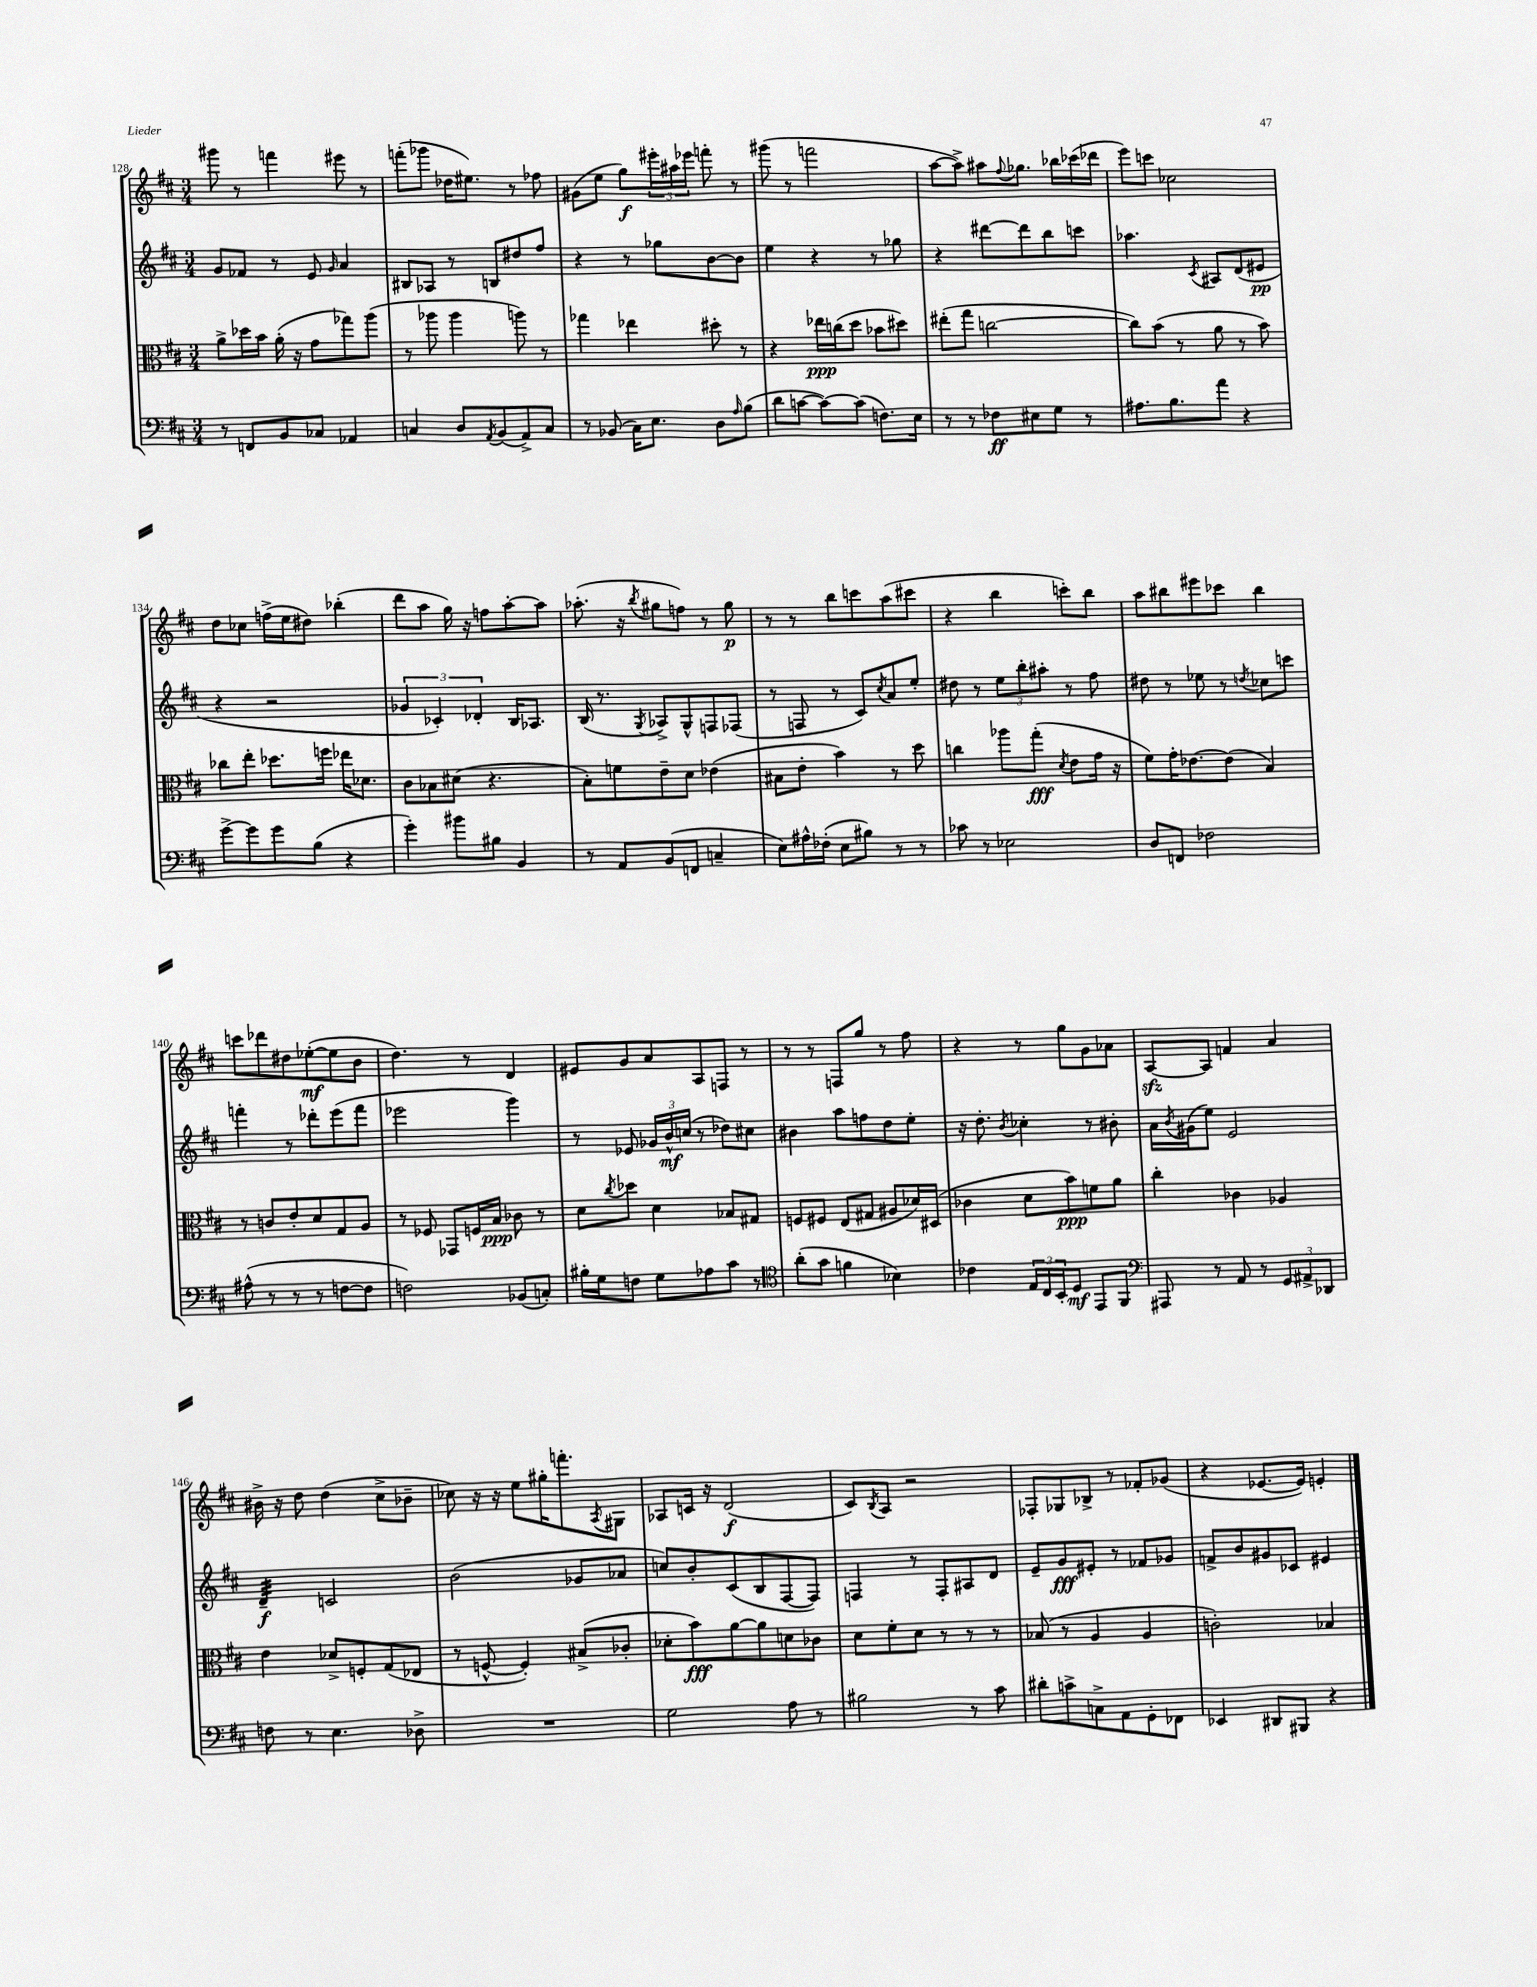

**kern	**kern	**kern	**kern
*staff4	*staff3	*staff2	*staff1
*clefF4	*clefC3	*clefG2	*clefG2
*k[f#c#]	*k[f#c#]	*k[f#c#]	*k[f#c#]
*M3/4	*M3/4	*M3/4	*M3/4
8r	8a^	8g	8ggg#
8FF	16dd-	8f-	8r
.	16b	.	.
8BB	(16a'	8r	4fff
.	16r	.	.
8C-	8g	8e	.
.	.	16qqg	.
4AA-	8gg-)	4a	8eee#
.	(8aa	.	8r
=	=	=	=
4C	8r	8B#	(8fff'
.	8aa-	8A-	8ggg-
8D	4aa-	8r	16dd-
.	.	.	8.ee#)
8qAA	.	.	.
(8BB	.	8B	.
8AA^)	8aa)	8dd#	8r
8C	8r	8ff#	8ff-
=	=	=	=
8r	4gg-	4r	(8g#
(8BB-	.	.	8ee
16C#)	4ee-	8r	8gg)
8.E	.	.	.
.	.	8gg-	24eee#'
.	.	.	24aa#
.	.	.	24eee-
8D	8dd#'	[8b	8fff'
16qqA	.	.	.
(8B	8r	8b]	8r
=	=	=	=
8d	4r	4ee	(8ggg#
[8c	.	.	8r
8c_)	16ee-	4r	2fff
.	(16cc	.	.
(8c]	8dd	.	.
8.F)	8b-	8r	.
.	8dd#)	8gg-	.
16E	.	.	.
=	=	=	=
8r	(8ee#'	4r	[8aa
8r	8gg	.	8aa^])
8F-	[2cc	[8ddd#	8aa#
.	.	.	8qqff#
8E#	.	8ddd#]	8.gg-
8G	.	8bb	.
.	.	.	16bb-
8r	.	8ccc	(16ccc-
.	.	.	16ddd-
=	=	=	=
8.A#	8cc])	4.aa-	8eee)
.	(8b	.	8ccc
8.B	.	.	.
.	8r	.	2cc-
.	.	8qc#	.
8a	8a	8A#	.
4r	8r	(8d	.
.	8b)	8e#	.
=	=	=	=
[8g^	8cc-	4r	8dd
8g]	8ee'	.	8cc-
8g	8.dd-	2r	(16ff^
.	.	.	16ee
(8B	.	.	8dd#)
.	16ff	.	.
4r	16ee-	.	(4bb-'
.	8.d-	.	.
=	=	=	=
4g')	8c#	6g-	8ddd
.	8B-	.	8aa
.	.	6c-')	.
8b#	(8d#	.	16gg)
.	.	.	16r
.	.	6d-'	.
8B#	4.r	.	8ff
4BB	.	16B	[8aa'
.	.	8.A-	.
.	.	.	8aa]
=	=	=	=
8r	8B')	(16B	(8.aa-'
.	.	8.r	.
8AA	8f	.	.
.	.	.	16r
.	.	8qG	8qbb
(8BB	8e~	8A-^)	8gg#
8FF	8d	8G^^	8ff)
4C~	(4e-	8F	8r
.	.	(8F-	8gg#
=	=	=	=
8E)	8B#	8r	8r
16A#^^	8e'	8F	8r
(16F-'	.	.	.
8E	4b)	8r	8bb
8B#)	.	8c#)	8ccc
.	.	8qcc#	.
8r	8r	8a	(8aa
8r	8dd	8ee'	8ccc#
=	=	=	=
8c-	4cc	8dd#	4r
8r	.	8r	.
2E-	8aa-	12ee	4bb
.	.	12bb'	.
.	(8gg'	.	.
.	.	12aa#'	.
.	8qd	.	.
.	8e	8r	8ccc')
.	16g	8ff#	8bb
.	16r	.	.
=	=	=	=
8D	8f#)	8dd#	8aa
8FF	16g'	8r	8bb#
.	[8.e-	.	.
2F-	.	8ee-	8eee#
.	(8e-]	8r	8ccc-
.	.	8qdd	.
.	4B)	8cc-	4bb#
.	.	8ccc	.
=	=	=	=
(8A#^^	8r	4fff'	8ccc
8r	8c	.	8ddd-
8r	8e'	8r	8dd#
8r	8d	8ddd-'	([8ee-'
[8F	8G	(8eee	8ee-]
8F]	8A	8fff	8b
=	=	=	=
2F)	8r	2eee-	4.dd)
.	8F-	.	.
.	8GG-	.	.
.	16F	.	8r
.	16B	.	.
(8BB-	8c-	4ggg)	4d
8C')	8r	.	.
=	=	=	=
16B#'	8d	8r	8e#
16G	.	.	.
.	8qcc#	.	.
8F	8dd-	8e-	8g
8G	4d	24g-	8a
.	.	24b^^	.
.	.	(24cc	.
8A-	.	8r	8A
8c#	8B-	8dd-)	8F
8r	8G#	8cc#	8r
=	=	=	=
*clefC4	*	*	*
(8a'	8F	4b#	8r
8g	8F#	.	8r
4f	(8E	8aa	8F
.	8G#	8ff	8gg
4B-)	8A#	8dd	8r
.	16d-)	8ee'	8ff#
.	(16D#	.	.
=	=	=	=
4c-	4c-	16r	4r
.	.	8.dd'	.
.	.	8qb	.
24E	8d	4cc-'	8r
24C#	.	.	.
24BB'	.	.	.
8D	8b)	.	8gg
8EE	8f	8r	8g
8FF#	8a	8b#'	8a-
=	=	=	=
*clefF4	*	*	*
8AAA#	4cc#'	16a	[8A
.	.	8qb	.
.	.	(16g#	.
8r	.	8ee)	8A]
8AA	4c-	2e	4f
8r	.	.	.
12GG	4A-	.	4a
12AA#^	.	.	.
12DD-	.	.	.
=	=	=	=
8F	4e	4d~	16b#^
.	.	.	16r
8r	.	.	8dd
4.E	8d-^	2c	(4dd
.	8F'	.	.
.	(8G	.	8cc#^
8D-^	8E-	.	8b-~
=	=	=	=
2.r	8r	(2b	8cc-)
.	[8F^^	.	16r
.	.	.	16r
.	4F'])	.	8ee
.	.	.	16gg#'
.	.	.	8.fff'
.	(8B#^	8g-	.
.	.	.	8qA
.	8c-'	8a-	8G#
=	=	=	=
2G	8d-'	8cc)	8A-
.	8b)	8b'	16c
.	.	.	16r
.	[8a	(8c#	(2d
.	8a]	8B	.
8A	8d	[8F#	.
8r	8c-	8F#])	.
=	=	=	=
2B#	8d	4F	8c#)
.	.	.	8qB
.	8f#'	.	8A
.	8d	8r	2r
.	8r	8F'	.
8r	8r	8A#	.
8c#	8r	8d	.
=	=	=	=
8d#'	(8B-	8e~	8F-'
8c^	8r	8g	8G-
8C^	4A	8e#'	8B-^
8AA	.	8r	8r
8GG'	4A	8f-	8f-'
8FF-	.	8g-	(8g-
=	=	=	=
4EE-	2c')	8f^	4r
.	.	8b	.
8DD#	.	8g#	[8.e-
8BBB#	.	8c-	.
.	.	.	16e-])
4r	4B-	4e#	4e'
==	==	==	==
*-	*-	*-	*-
